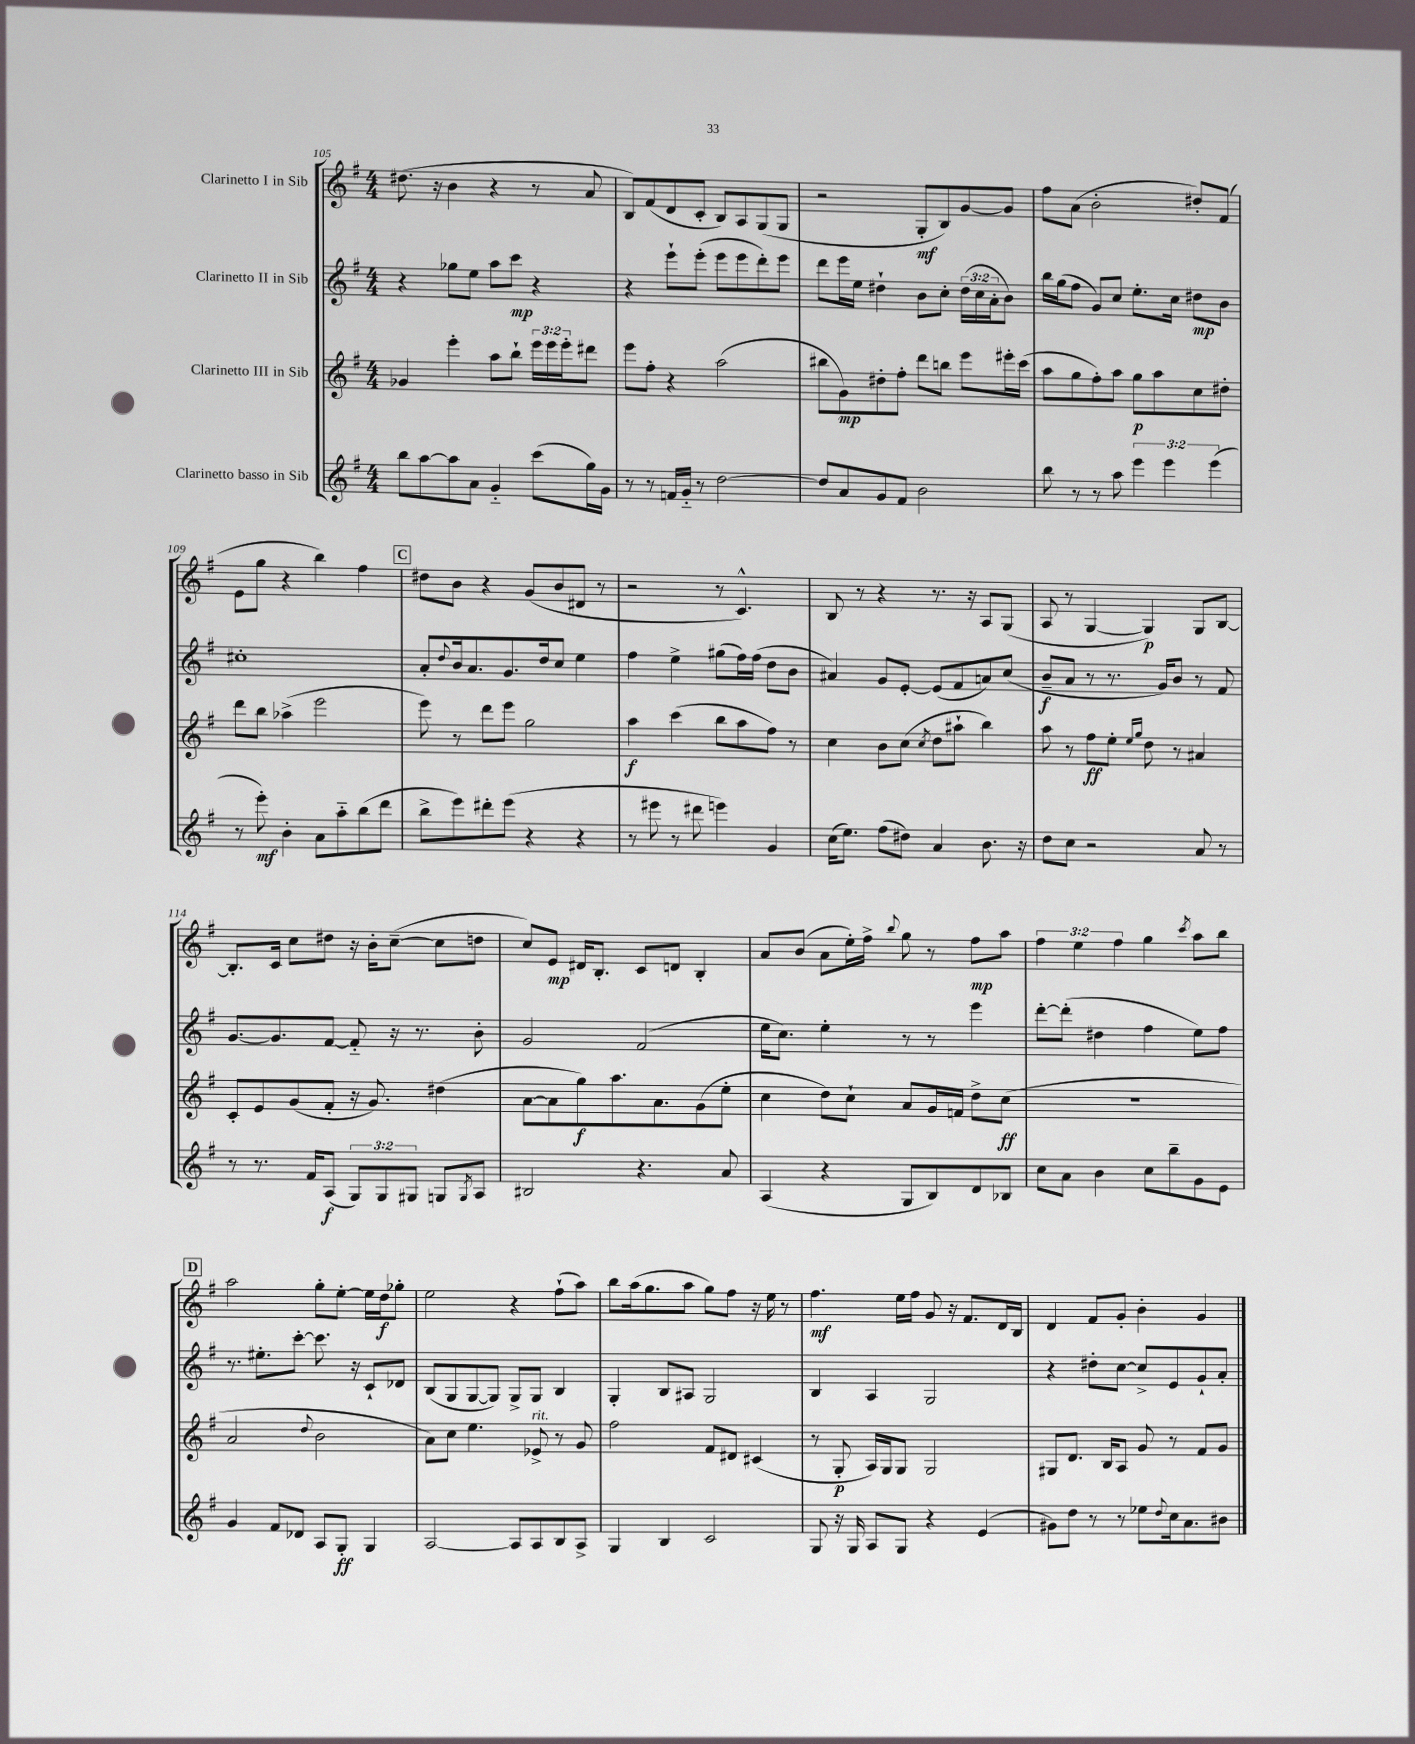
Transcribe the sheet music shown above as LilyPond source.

<<
\new StaffGroup <<
\new Staff = "s0" \with { instrumentName = "Clarinetto I in Sib" } {
    \clef treble \key g \major \numericTimeSignature \time 4/4 \override Staff.TupletNumber.text = #tuplet-number::calc-fraction-text
    dis''8.( r16 b'4 r4 r8 a'8 |
    b8) fis'8( d'8 c'8-. b8) a8 g8( g8 |
    r2 g8-.\mf b8) g'8~ g'8 |
    fis''8 a'8( b'2-. dis''8-.) fis'8( |
    e'8 g''8 r4 b''4) fis''4 |
    \mark \markup { \box "C" } dis''8 b'8 r4 g'8( b'8 dis'8 r8 |
    r2 r8 c'4.-^) |
    b8 r8 r4 r8. r16 a8 g8( |
    a8 r8 g4~ g4\p) g8 b8~ |
    b8.-. c'16 c''8 dis''8 r16 b'16-. c''8~--( c''8 d''8 |
    c''8) e'8\mp dis'16 b8.-. c'8 d'8 b4-. |
    a'8 b'8( a'8 e''16-.) fis''16-> \appoggiatura { b''8 } g''8 r8 fis''8\mp a''8 |
    \tuplet 3/2 { fis''4 e''4 fis''4 } g''4 \acciaccatura { c'''8 } a''8 b''8 |
    \mark \markup { \box "D" } a''2 g''8-. e''8~-. e''16 d''16\f ges''8-. |
    e''2 r4 fis''8-!( a''8) |
    b''8 a''16( g''8. a''8 g''8) fis''8 r16 e''16 r8 |
    fis''4.\mf e''16 fis''16 g'8 r16 fis'8. d'16 b16 |
    d'4 fis'8 g'8-. b'4-. g'4 \bar "|." |
}
\new Staff = "s1" \with { instrumentName = "Clarinetto II in Sib" } {
    \clef treble \key g \major \numericTimeSignature \time 4/4 \override Staff.TupletNumber.text = #tuplet-number::calc-fraction-text
    r4 ges''8 e''8 a''8 c'''8\mp r4 |
    r4 e'''8-! e'''8-.( e'''8 e'''8 d'''8-.) e'''8 |
    d'''8 e'''16 e''16 dis''4-! b'8 c''8-. \tuplet 3/2 { dis''16( c''16 a'16-. } b'8) |
    b''16 g''16( fis''8 g'8) c''8 e''8.-. c''16 dis''8\mp b'8 |
    cis''1-. |
    \mark \markup { \box "C" } a'8-. \appoggiatura { d''8 } b'16 a'8. g'8. d''16 c''8 e''4 |
    fis''4 e''4-> gis''8( fis''16) fis''16( d''8 b'8 |
    ais'4) g'8 e'8~-. e'8( fis'8 a'8) c''8( |
    b'8--\f a'8 r8 r8. g'16) b'8 r8 fis'8 |
    g'8.~ g'8. fis'8~ fis'8-_ r16 r8. b'8-. |
    g'2 fis'2( |
    e''16 c''8.) e''4-. r8 r8 e'''4 |
    d'''8~-. d'''8-.( dis''4 fis''4 e''8) fis''8 |
    \mark \markup { \box "D" } r8. eis''8.-. c'''8~-. c'''8. r16 c'8-! des'8 |
    b8( g8 g8~ g8) g8-> g8 b4 |
    g4-. b8 ais8 g2 |
    b4 a4 g2 |
    r4 dis''8-. c''8~ c''8-> e'8 g'8-! a'8-. \bar "|." |
}
\new Staff = "s2" \with { instrumentName = "Clarinetto III in Sib" } {
    \clef treble \key g \major \numericTimeSignature \time 4/4 \override Staff.TupletNumber.text = #tuplet-number::calc-fraction-text
    ges'4 e'''4-. a''8 b''8-! \tuplet 3/2 { e'''16 e'''16 e'''16-. } dis'''8 |
    e'''8 fis''8-. r4 a''2( |
    bis''8 g'8\mp) dis''8-. fis''8-. d'''8 b''8 e'''8 eis'''16-. c'''16( |
    a''8 g''8 fis''8-.) a''8 g''8\p a''8 c''8 dis''8-. |
    d'''8 b''8 aes''4->( e'''2 |
    \mark \markup { \box "C" } e'''8) r8 d'''8 e'''8 g''2 |
    a''4\f c'''4( b''8 a''8 fis''8) r8 |
    c''4 b'8 c''8( \acciaccatura { c''8 } d''8 ais''8-! b''4) |
    a''8 r8 fis''8\ff e''8-. \grace { e''16 g''16 } d''8 r8 ais'4 |
    c'8-. e'8 g'8( fis'8-. r16 g'8.) dis''4( |
    a'8~ a'8 g''8\f) a''8. a'8. g'8( e''8-. |
    c''4 d''8) c''8-! a'8 g'16 f'16 d''8-> c''8\ff( |
    R1 |
    \mark \markup { \box "D" } a'2 \appoggiatura { d''8 } b'2 |
    a'8) c''8 e''4. ees'8->^\markup { \italic "rit." } r8 g'8 |
    fis''2 fis'8 dis'8 cis'4( |
    r8 g8-.\p a16) g16 g8 g2 |
    gis8 d'8. b16 a8 g'8 r8 fis'8 g'8 \bar "|." |
}
\new Staff = "s3" \with { instrumentName = "Clarinetto basso in Sib" } {
    \clef treble \key g \major \numericTimeSignature \time 4/4 \override Staff.TupletNumber.text = #tuplet-number::calc-fraction-text
    b''8 a''8~ a''8 a'8 g'4-_ c'''8( g''16) g'16 |
    r8 r8 f'16 g'16-_ r8 d''2~ |
    d''8 a'8 g'8 fis'8 b'2 |
    b''8 r8 r8 a''8 \tuplet 3/2 { e'''4 e'''4 e'''4( } |
    r8 e'''8-.\mf) b'4-. a'8 a''8-_ b''8( d'''8 |
    \mark \markup { \box "C" } b''8-> e'''8) dis'''8-. e'''8( r4 r4 |
    r8 eis'''8 r8 dis'''8 e'''4) g'4 |
    c''16( e''8.) fis''8( dis''8) a'4 b'8. r16 |
    d''8 c''8 r2 a'8 r8 |
    r8 r8. fis'16 a8\f( \tuplet 3/2 { g8) g8 gis8 } g8 \acciaccatura { g8 } a8 |
    bis2 r4. a'8 |
    a4( r4 g8 b8) d'8 bes8 |
    c''8 a'8 b'4 c''8 b''8-- g'8 e'8 |
    \mark \markup { \box "D" } g'4 fis'8 des'8 a8 g8-.\ff g4 |
    a2~ a8 a8 b8 a8-> |
    g4 b4 c'2 |
    g8 r16 g16 a8 g8 r4 e'4( |
    gis'8) d''8 r8 r8 ees''8 \appoggiatura { d''8 } c''16 a'8. bis'8 \bar "|." |
}
>>
>>
\layout { \context { \Score currentBarNumber = #105 } }
